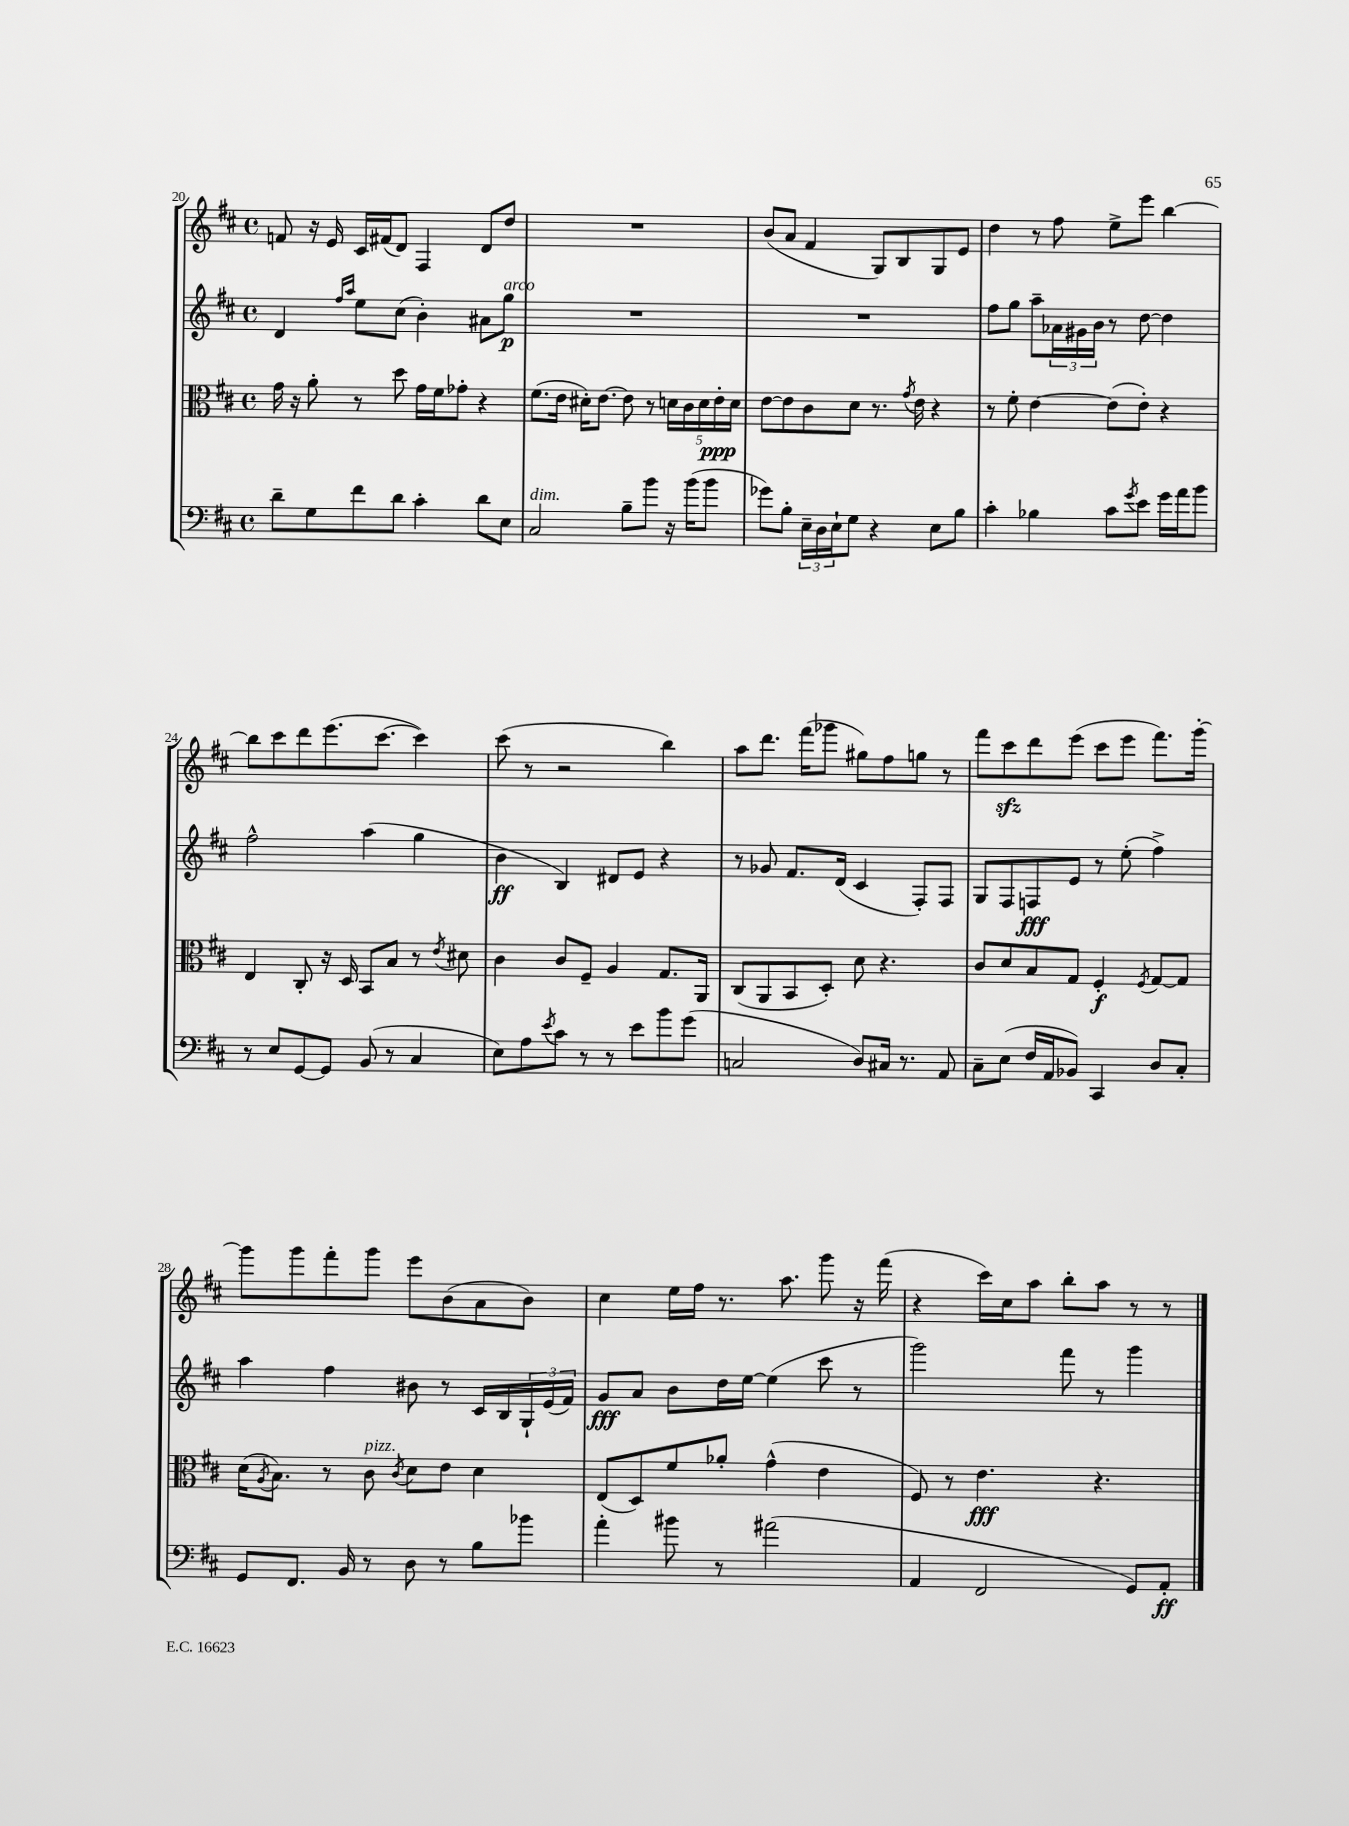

**kern	**kern	**kern	**kern
*staff4	*staff3	*staff2	*staff1
*clefF4	*clefC3	*clefG2	*clefG2
*k[f#c#]	*k[f#c#]	*k[f#c#]	*k[f#c#]
*M4/4	*M4/4	*M4/4	*M4/4
*met(c)	*met(c)	*met(c)	*met(c)
8d~	16g	4d	8f
.	16r	.	.
8G	8a'	.	16r
.	.	.	16e
.	.	16qqff#	.
.	.	16qqaa	.
8f#	8r	8ee	16c#
.	.	.	(16f#
8d	8dd	(8cc#	8d)
4c#'	16g	4b')	4F#
.	16f#	.	.
.	8g-'	.	.
8d	4r	8a#	8d
8E	.	8gg	8dd
=	=	=	=
2C#	(8.f#	1r	1r
.	16e	.	.
.	16d#')	.	.
.	[8.e	.	.
8B~	8e]	.	.
8b	8r	.	.
16r	20d	.	.
.	20c#	.	.
(16b	.	.	.
.	20d	.	.
8b	.	.	.
.	20e'	.	.
.	20d	.	.
=	=	=	=
8g-)	[8e	1r	(8b
8B'	8e]	.	8a
24E~	8c#	.	4f#
24D	.	.	.
24E`	.	.	.
8G	8d	.	.
4r	8.r	.	8G)
.	.	.	8B
.	8qg	.	.
.	16e	.	.
8E	4r	.	8G
8B	.	.	8e
=	=	=	=
4c#'	8r	8ff#	4dd
.	8f#'	8gg	.
4B-	[4e	8aa~	8r
.	.	24a-	8ff#
.	.	24g#	.
.	.	24b	.
8c#	(8e]	8r	8ee^
8qg	.	.	.
8e	8e')	[8dd	8eee
16g	4r	4dd]	[4bb
16a	.	.	.
8b	.	.	.
=	=	=	=
8r	4E	2ff#^^	8bb]
8E	.	.	8ccc#
[8GG	8C#'	.	8ddd
8GG]	16r	.	(8.eee
.	16D	.	.
(8BB	8BB	(4aa	.
.	.	.	[8.ccc#
8r	8B	.	.
4C#	8r	4gg	4ccc#])
.	8qe	.	.
.	8d#	.	.
=	=	=	=
8E)	4c#	4b	(8ccc#
8A	.	.	8r
8qe	.	.	.
8c#	8c#	4B)	2r
8r	8F#~	.	.
8r	4A	8d#	.
8e	.	8e	.
8b	8.G	4r	4bb)
(8g	.	.	.
.	16AA	.	.
=	=	=	=
2C	(8C#	8r	8aa
.	8AA	8g-	8.ddd
.	8BB	8.f#	.
.	.	.	(16fff#
.	8D')	.	8ggg-
.	.	(16d	.
8D)	8d	4c#	8gg#)
16C#	4.r	.	8ff#
8.r	.	.	.
.	.	8F#')	8gg
8AA	.	8F#	8r
=	=	=	=
8C#~	8c#	8G	8fff#
(8E	8d	8F#	8ccc#
16F#	8B	8F	8ddd
16AA	.	.	.
8BB-)	8G	8e	(8eee
4CC#	4F#'	8r	8ccc#
.	.	(8ee'	8eee
.	8qF#	.	.
8D	[8G	4ff#^)	8.fff#)
8C#'	8G]	.	.
.	.	.	[16ggg'
=	=	=	=
8GG	(16d	4aa	8ggg]
.	8qA	.	.
.	8.B)	.	.
8.FF#	.	.	8ggg
.	8r	4ff#	8fff#'
16BB	.	.	.
8r	8c#	.	8ggg
.	8qc#	.	.
8D	8d	8b#	8eee
8r	8e	8r	(8b
8B	4d	16c#	8a
.	.	16B	.
8b-	.	24G`	8b)
.	.	(24e	.
.	.	24f#)	.
=	=	=	=
4a'	(8E	8g	4cc#
.	8D)	8a	.
8b#	8f#	8b	16ee
.	.	.	16ff#
8r	8a-'	16dd	8.r
.	.	[16ee	.
(2a#	(4g^^	(4ee]	.
.	.	.	8.aa
.	4e	8ccc#	8ggg
.	.	8r	16r
.	.	.	(16fff#
=	=	=	=
4AA	8F#)	2ggg)	4r
.	8r	.	.
2FF#	4.e	.	16ccc#)
.	.	.	16cc#
.	.	.	8aa
.	.	8fff#	8bb'
.	4.r	8r	8aa
8GG)	.	4ggg	8r
8AA'	.	.	8r
==	==	==	==
*-	*-	*-	*-
